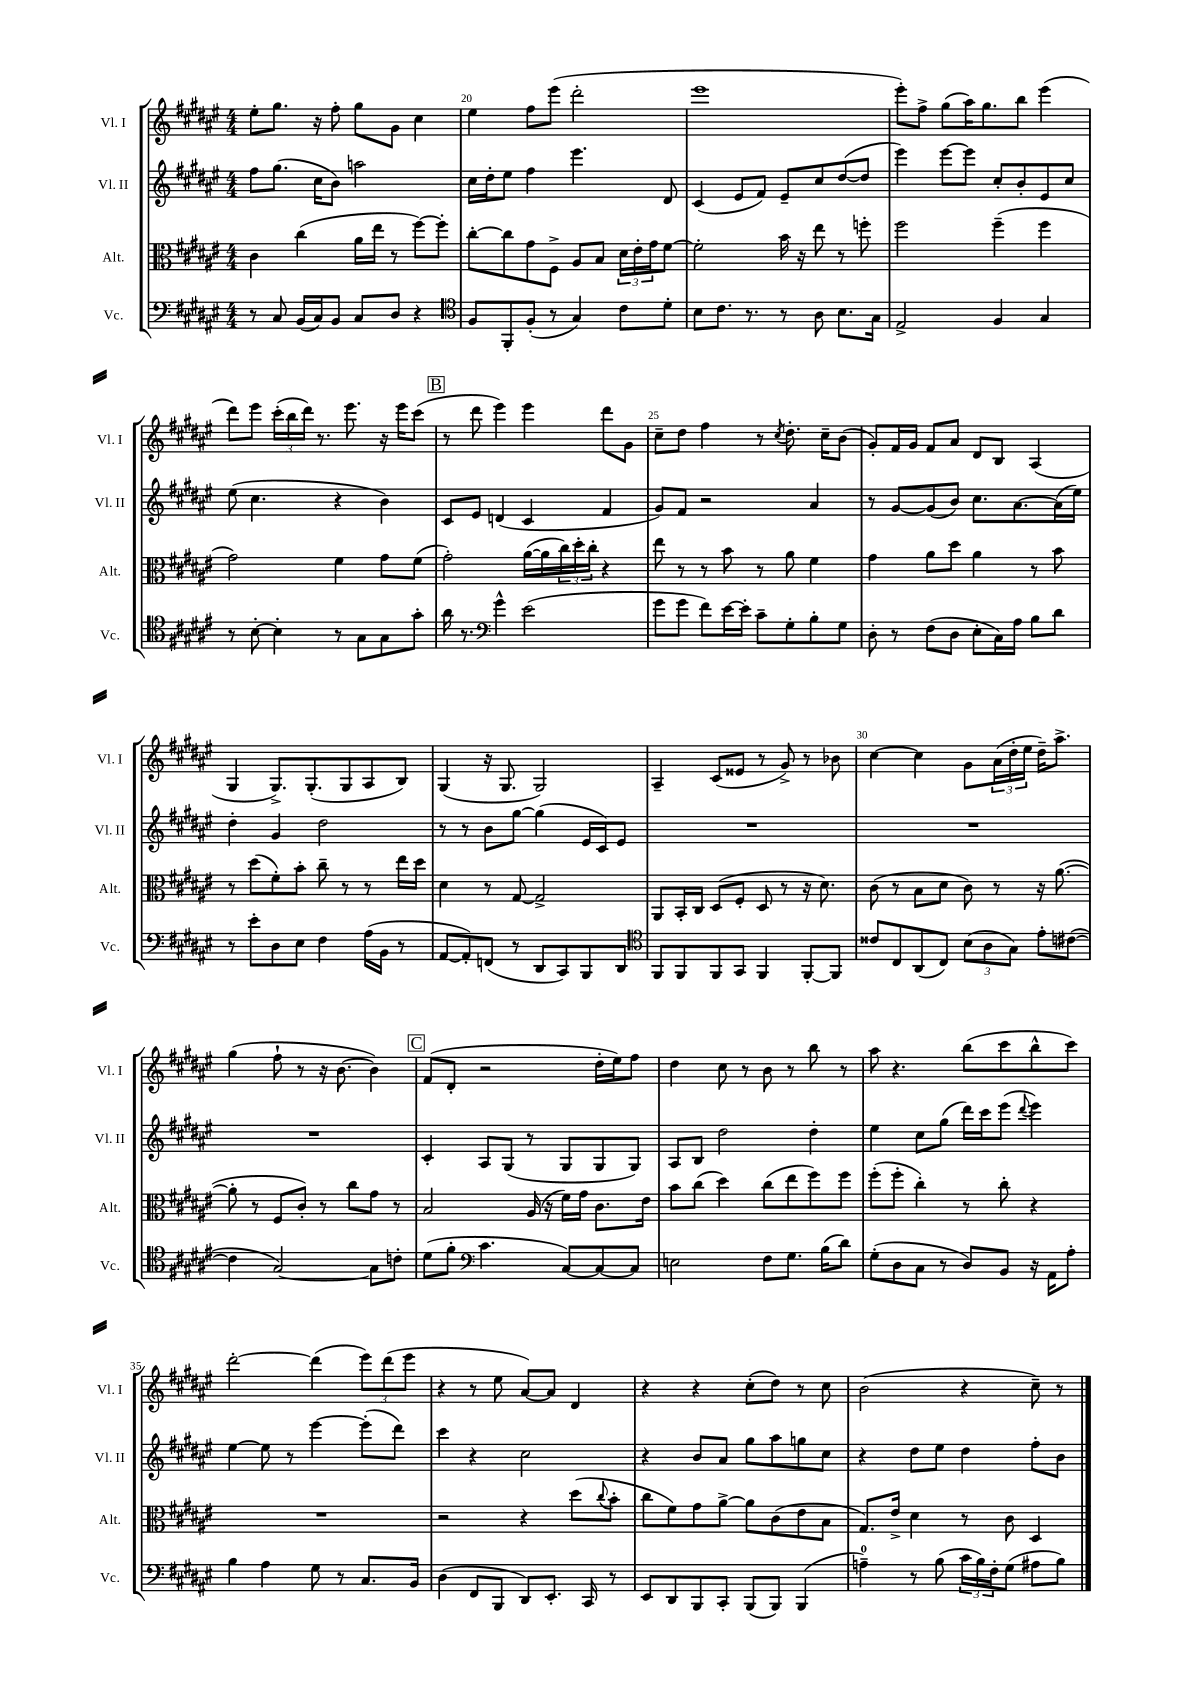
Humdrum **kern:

**kern	**kern	**kern	**kern
*part4	*part3	*part2	*part1
*staff4	*staff3	*staff2	*staff1
*I"Vc.	*I"Alt.	*I"Vl. II	*I"Vl. I
*I'Vc.	*I'Alt.	*I'Vl. II	*I'Vl. I
*clefF4	*clefC3	*clefG2	*clefG2
*k[f#c#g#d#a#e#]	*k[f#c#g#d#a#e#]	*k[f#c#g#d#a#e#]	*k[f#c#g#d#a#e#]
*M4/4	*M4/4	*M4/4	*M4/4
=19	=19	=19	=19
8r	4c#\	8ff#\L	8ee#'\L
8C#/	.	(8.gg#\J	8.gg#\J
(16BB/LL	(4cc#\	.	.
16C#/J)	.	16cc#\KL	16r
8BB/J	.	8b\J)	8ff#'\
8C#/L	16a#\LL	2aan\	8gg#\L
.	16ee#\JJ	.	.
8D#/J	8r	.	8g#\J
4r	[8ff#\L)	.	4cc#\
.	8ff#'\J]	.	.
=20	=20	=20	=20
*clefC4	*	*	*
8F#/L	[8cc#'\L	16cc#\LL	4ee#\
.	.	16dd#'\J	.
8FF#'/	8cc#\]	8ee#\J	.
(8F#'/J	8g#\	4ff#\	8ff#\L
8r	8F#^\J	.	(8eee#\J
4G#/)	8A#/L	4.eee#\	2ddd#'\
.	8B/J	.	.
8c#\L	24d#\LL	.	.
.	24e#'\	.	.
.	24g#\J	.	.
8d#'\J	[8f#\J	8d#/	.
=21	=21	=21	=21
8B\L	2f#'\]	(4c#/	1eee#
8.c#\J	.	.	.
.	.	8e#/L	.
8.r	.	.	.
.	.	8f#/J)	.
8r	16b\	8e#~/L	.
.	16r	.	.
8A#\	8ee#\	8cc#/	.
8.B\L	8r	([8dd#/	.
.	8ffn'\	8dd#/J]	.
16G#\Jk	.	.	.
=22	=22	=22	=22
2E#^/	2ff#\	4eee#\)	8eee#'\L)
.	.	.	8ff#^\J
.	.	[8eee#\L	(8gg#\L
.	.	8eee#\J]	16aa#\K)
.	.	.	8.gg#\
4F#/	(4ff#~\	8cc#'/L	.
.	.	8b'/	8bb\J
4G#/	4ff#\	8e#/	(4eee#\
.	.	8cc#/J	.
!!LO:LB:g=z
=23	=23	=23	=23
8r	2g#\)	(8ee#\	8ddd#\L)
[8B'\	.	4.cc#\	8eee#\J
4B'\]	.	.	(24ccc#'\LL
.	.	.	24bb\
.	.	.	24ddd#\JJ)
.	.	.	8.r
8r	4f#\	4r	.
.	.	.	8.eee#\
8G#\L	.	.	.
8G#\	8g#\L	4b\)	16r
.	.	.	16eee#\KL
8g#'\J	(8f#\J	.	(8ccc#\J
!!LO:REH:place=s1:t=B
=24	=24	=24	=24
16a#\	2g#'\)	8c#/L	8r
8.r	.	.	.
.	.	8e#/J	8ddd#\
*clefF4	*	*	*
4g#^^\	.	(4dn/	4eee#\)
(2e#\	([16a#\LL	4c#/	4eee#\
.	16a#\]	.	.
.	24cc#\)	.	.
.	24dd#'\	.	.
.	24cc#'\JJ	.	.
.	4r	4f#/	8ddd#\L
.	.	.	8g#\J
=25	=25	=25	=25
8g#\L	8ee#\	8g#/L)	8cc#~\L
8g#\J	8r	8f#/J	8dd#\J
8f#\L)	8r	2r	4ff#\
[16e#\L	8b\	.	.
16e#'\JJ]	.	.	.
8c#~\L	8r	.	8r
.	.	.	8qcc#/
8G#'\	8a#\	.	8.dd#'\
8B'\	4f#\	4a#/	.
.	.	.	16cc#~\KL
8G#\J	.	.	(8b\J
=26	=26	=26	=26
8D#'\	4g#\	8r	8g#'/L)
8r	.	[8g#/L	16f#/L
.	.	.	16g#/JJ
(8F#\L	8a#\L	(8g#/]	8f#/L
8D#\J	8dd#\J	8b/J)	8a#/J
8E#'\L	4a#\	8.cc#\L	8d#/L
16C#\L)	.	.	8B/J
16A#\JJ	.	[8.a#\	.
8B\L	8r	.	(4A#/
8d#\J	8b\	(16a#\L]	.
.	.	16ee#\JJ)	.
!!LO:LB:g=z
=27	=27	=27	=27
8r	8r	4dd#'\	4G#/
8e#'\L	(8dd#\L	.	.
8D#\	8f#'\)	4g#/	8.G#^/L)
8E#\J	8b'\J	.	.
.	.	.	(8.G#'/
4F#\	8cc#~\	2dd#\	.
.	8r	.	8G#/
(16A#\LL	8r	.	8A#/
16BB\JJ	.	.	.
8r	16ee#\LL	.	8B/J)
.	16dd#\JJ	.	.
=28	=28	=28	=28
[8AA#/L	4d#\	8r	(4G#/
8AA#'/])	.	8r	.
(8FFn/J	8r	8b\L	16r
.	.	.	8.G#/
8r	[8G#/	[8gg#\J	.
8DD#/L	2G#^/]	(4gg#\]	2G#/)
8CC#/)	.	.	.
8BBB/	.	16e#/LL	.
.	.	16c#/J)	.
8DD#/J	.	8e#/J	.
=29	=29	=29	=29
*clefC4	*	*	*
8FF#/L	8AA#/L	1r	4A#~/
8FF#/	16BB'/L	.	.
.	16C#/JJ	.	.
8FF#/	(8D#/L	.	(8c#/L
8GG#/J	8F#'/J	.	8e##X/J
4FF#/	8D#/	.	8r
.	8r	.	8g#^/)
[8FF#'/L	16r	.	8r
.	8.d#\)	.	.
8FF#/J]	.	.	8b-X\
=30	=30	=30	=30
8c##X/L	(8c#\	1r	[4cc#\
8C#/	8r	.	.
(8AA#/	8B\L	.	4cc#\]
8C#/J)	8d#\J	.	.
(12B\L	8c#\)	.	8g#\L
12A#\	.	.	.
.	8r	.	(24a#\L
12G#\J)	.	.	24dd#'\
.	.	.	24ee#\JJ
8e#'\L	16r	.	16dd#~\KL)
.	([8.a#\	.	8.aa#^\J
([8c#X\J	.	.	.
!!LO:LB:g=z
=31	=31	=31	=31
4c#\]	8a#'\]	1r	(4gg#\
.	8r	.	.
[2G#/)	8F#/L	.	8ff#`\
.	8c#'/J)	.	8r
.	8r	.	16r
.	.	.	[8.b\
.	8cc#\L	.	.
8G#\L]	8g#\J	.	4b\])
8cn'\J	8r	.	.
!!LO:REH:place=s1:t=C
=32	=32	=32	=32
(8d#\L	2B/	4c#'/	(8f#/L
8f#'\J	.	.	8d#'/J
*clefF4	*	*	*
4.c#\	.	8A#/L	2r
.	.	(8G#/J	.
.	(16A#/	8r	.
.	16r	.	.
[8C#/L)	16f#\LL)	8G#/L	.
.	16g#\JJ	.	.
8C#/_	8.c#\L	8G#/	16dd#'\LL
.	.	.	16ee#\J)
8C#/J]	.	8G#/J)	8ff#\J
.	16e#\Jk	.	.
=33	=33	=33	=33
2En\	8b\L	8A#/L	4dd#\
.	(8cc#\J	8B/J	.
.	4dd#\)	2dd#\	8cc#\
.	.	.	8r
8F#\L	(8cc#\L	.	8b\
8.G#\J	8ee#\	.	8r
.	8ff#\)	4dd#'\	8bb\
(16B\KL	.	.	.
8d#\J)	8ff#\J	.	8r
=34	=34	=34	=34
(8G#'\L	(8ff#'\L	4ee#\	8aa#\
8D#\	8ff#'\J	.	4.r
8C#\J	4cc#'\)	8cc#\L	.
8r	.	(8gg#\J	.
8D#/L)	8r	16ddd#\LL)	(8bb\L
.	.	16ccc#\J	.
8BB/J	8cc#'\	(8eee#\J	8ccc#\
.	.	8qqddd#/	.
16r	4r	4eee#\)	8bb^^\
16AA#\KL	.	.	.
8A#'\J	.	.	8ccc#\J)
!!LO:LB:g=z
=35	=35	=35	=35
4B\	1r	[4ee#\	[2ddd#'\
4A#\	.	8ee#\]	.
.	.	8r	.
8G#\	.	[4eee#\	(4ddd#\]
8r	.	.	.
8.C#/L	.	(8eee#'\L]	12eee#\L)
.	.	.	(12ddd#\
.	.	8ddd#\J)	.
.	.	.	12eee#\J
16BB/Jk	.	.	.
=36	=36	=36	=36
(4D#\	2r	4ccc#\	4r
8FF#/L	.	4r	8r
8BBB/J	.	.	8ee#\
8DD#/L)	4r	2cc#\	[8a#/L)
8.EE#'/J	.	.	8a#/J]
.	(8dd#\L	.	4d#/
16CC#/	.	.	.
.	8qqcc#/	.	.
8r	8b'\J	.	.
=37	=37	=37	=37
8EE#/L	8cc#\L	4r	4r
8DD#/	8f#\)	.	.
8BBB/	8g#\	8b/L	4r
8CC#'/J	[8a#^\J	8a#/J	.
(8BBB/L	8a#\L]	8gg#\L	(8cc#'\L
8BBB/J)	(8c#\	8aa#\	8dd#\J)
(4BBB/	8e#\	8ggn\	8r
.	8B\J	8cc#\J	8cc#\
=38	=38	=38	=38
4An~\)	8.G#/L)	4r	(2b\
.	16e#^/Jk	.	.
8r	4d#\	8dd#\L	.
(8B\	.	8ee#\J	.
24c#\LL	8r	4dd#\	4r
24B\)	.	.	.
24F#'\J	.	.	.
(8G#\J	8c#\	.	.
8A#X\L	4D#/	8ff#'\L	8cc#~\)
8B\J)	.	8b\J	8r
==	==	==	==
*-	*-	*-	*-
